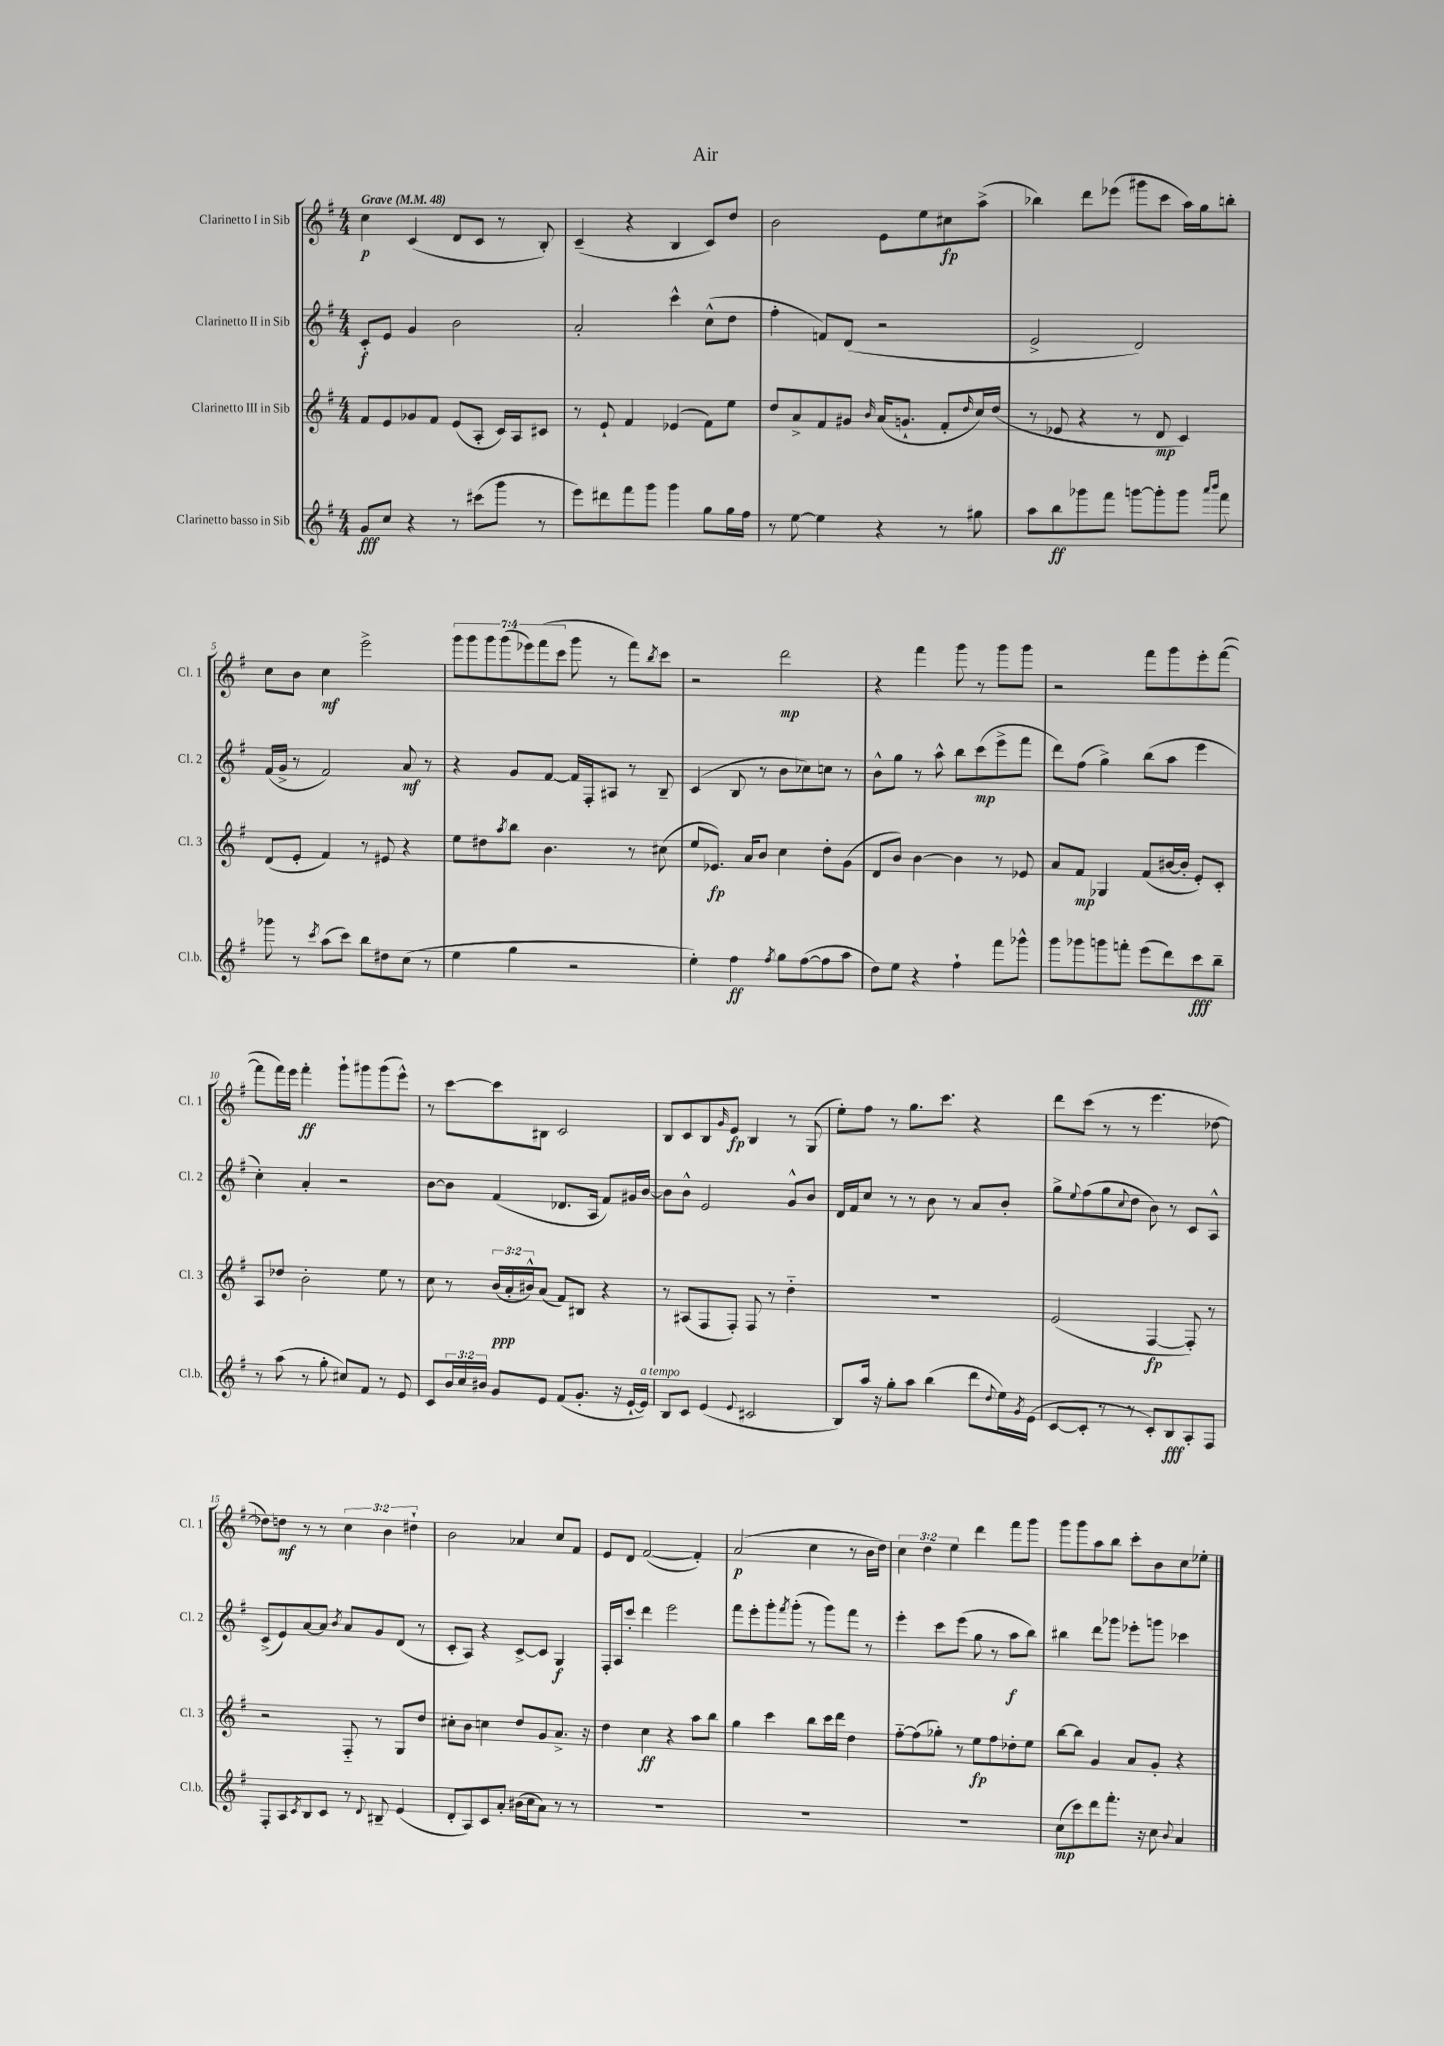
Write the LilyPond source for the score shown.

\header { title = "Air" }
<<
\new StaffGroup <<
\new Staff = "s0" \with { instrumentName = "Clarinetto I in Sib" shortInstrumentName = "Cl. 1" } {
    \clef treble \key g \major \numericTimeSignature \time 4/4 \override Staff.TupletNumber.text = #tuplet-number::calc-fraction-text \tempo "Grave" 4 = 48
    c''4\p c'4( d'8 c'8 r8 b8-.) |
    c'4--( r4 b4 c'8) d''8 |
    b'2 e'8 e''8 cis''8\fp a''8->( |
    bes''4) d'''8 ees'''8( gis'''8 c'''8 a''16) g''16 b''8-. |
    c''8 b'8 c''4\mf e'''2-> |
    \tuplet 7/4 { g'''8 g'''8 g'''8 g'''8( ees'''8) fis'''8( c'''8 } g'''8 r8 fis'''8) \acciaccatura { b''8 } c'''8 |
    r2 d'''2\mp |
    r4 fis'''4 g'''8 r8 g'''8 g'''8 |
    r2 fis'''8 g'''8 e'''8-. fis'''8~( |
    fis'''8 fis'''16) e'''16 fis'''4-.\ff g'''8-! gis'''8 gis'''8( e'''8-^) |
    r8 c'''8~ c'''8 bis8 c'2 |
    b8 c'8 b8 \grace { g'16 } e'8\fp b4 r8 g8( |
    e''8-.) fis''8 r8 g''8. c'''8. r4 |
    d'''8 c'''8( r8 r8 e'''4. des''8~ |
    des''8) d''8\mf r8 r8 \tuplet 3/2 { c''4 b'4 dis''4-! } |
    b'2 aes'4 c''8 fis'8 |
    e'8 d'8 fis'2~( fis'4-.) |
    a'2\p( c''4 r8 b'16 d''16) |
    \tuplet 3/2 { c''4 d''4 e''4 } d'''4 fis'''8 g'''8 |
    g'''8 g'''8 a''8 b''8 c'''8-. b'8 c''8 ees''8-. \bar "|." |
}
\new Staff = "s1" \with { instrumentName = "Clarinetto II in Sib" shortInstrumentName = "Cl. 2" } {
    \clef treble \key g \major \numericTimeSignature \time 4/4
    c'8-.\f e'8 g'4 b'2 |
    a'2-. c'''4-^ c''8-^( d''8 |
    fis''4-. f'8) d'8( r2 |
    e'2-> d'2) |
    fis'16( g'16-> r8 fis'2) a'8\mf r8 |
    r4 g'8 fis'8~ fis'16 fis16-. ais8 r8 b8-- |
    c'4( b8 r8 b'8 ces''8) c''8 r8 |
    b'8-^ g''8 r8 a''8-^ b''8 c'''8\mp( e'''8-> fis'''8 |
    d'''8) fis''8( g''4->) b''8( a''8 e'''4 |
    c''4-.) a'4-. r2 |
    b'8~ b'8 fis'4( des'8. a16 fis'8) gis'16 b'16~ |
    b'8 b'8-^ e'2 g'8-^ b'8 |
    d'16 fis'16 c''8 r8 r8 b'8 r8 a'8 b'8-. |
    g''8-> \appoggiatura { e''8 } fis''8( g''8 \appoggiatura { c''8 } d''8 b'8) r8 c'8 a8-^ |
    c'8->( e'8) a'8~ a'8 \acciaccatura { b'8 } a'8 g'8 d'8( r8 |
    c'8-. a8) r4 c'8~-> c'8 g4\f |
    fis16-. a16 c'''8-. d'''4 e'''2 |
    fis'''8 e'''8-. g'''8-. \acciaccatura { fis'''8 } g'''8-.( r8 g'''8) fis'''8 r8 |
    e'''4-. c'''8 e'''8( g''8 r8 a''8\f b''8) |
    bis''4 d'''8 ges'''8 ees'''8-. g'''8 ces'''4 \bar "|." |
}
\new Staff = "s2" \with { instrumentName = "Clarinetto III in Sib" shortInstrumentName = "Cl. 3" } {
    \clef treble \key g \major \numericTimeSignature \time 4/4 \override Staff.TupletNumber.text = #tuplet-number::calc-fraction-text
    fis'8 e'8 ges'8 fis'8 e'8( a8-. c'16) a16 cis'8 |
    r8 e'8-! fis'4 ees'4( fis'8) e''8 |
    d''8 a'8-> fis'8 gis'8 \grace { b'16 } a'16( g'8.-! fis'8-. \grace { d''16 } c''16) d''16( |
    r8 ees'8 r4 r8 d'8\mp c'4) |
    d'8( e'8-. fis'4) r8 eis'8 r4 |
    e''8 dis''8 \acciaccatura { a''8 } b''8 b'4. r8 cis''8( |
    e''8 ees'8.\fp) a'16 b'8 c''4 d''8-. g'8( |
    d'8 b'8) b'4~ b'4 r8 ees'8 |
    a'8 fis'8\mp ges4 fis'8( bis'16~ bis'16-. e'8-.) c'8-. |
    a8 des''8 b'2-. e''8 r8 |
    c''8 r8 \tuplet 3/2 { b'16\ppp( a'16-. bis'16-^) } a'8( fis'8) bis8 r4 |
    r8 ais8( fis8 fis8-.) fis8 r8 d''4-_ |
    R1 |
    e'2( fis4~\fp fis8-.) r8 |
    r2 fis8-_ r8 g8 d''8 |
    cis''8-. b'8 c''4 d''8 g'8 a'8.-> r16 |
    d''4 c''4\ff r4 a''8 b''8 |
    g''4 c'''4 b''8 c'''16 d'''16 d''4 |
    fis''8~-_ fis''8( ges''8-.) r8 e''8\fp fis''8 des''8-. e''8 |
    b''8~ b''8 g'4 a'8 g'8-. r4 \bar "|." |
}
\new Staff = "s3" \with { instrumentName = "Clarinetto basso in Sib" shortInstrumentName = "Cl.b." } {
    \clef treble \key g \major \numericTimeSignature \time 4/4 \override Staff.TupletNumber.text = #tuplet-number::calc-fraction-text
    g'8\fff c''8 r4 r8 cis'''8( g'''8 r8 |
    e'''8) dis'''8 fis'''8 g'''8 g'''4 g''8 g''16 fis''16 |
    r8 e''8~ e''4 r4 r8 gis''8 |
    a''8 b''8\ff ges'''8 fis'''8 g'''8~ g'''8-. g'''8 \grace { a'''16 b'''16 } fis'''8 |
    ges'''8 r8 \acciaccatura { c'''8 } a''8( c'''8) b''8 dis''8 c''8( r8 |
    e''4 g''4 r2 |
    e''4-.) fis''4\ff \acciaccatura { fis''8 } g''8 fis''8~( fis''8 a''8 |
    d''8) e''8 r4 fis''4-! fis'''8 ges'''8-^ |
    g'''8 ges'''8 g'''8 f'''8-. e'''8( d'''8) c'''8\fff b''8-- |
    r8 a''8( r8 g''8-. cis''8) fis'8 r8 e'8 |
    c'8 \tuplet 3/2 { b'16 c''16 bis'16 } g'8 e'8 fis'8( g'8.-. r16 e'16~-! e'16^\markup { \italic "a tempo" }) |
    b8 c'8 e'4( \appoggiatura { e'8 } cis'2 |
    b8) a''16 r16 g''8-. a''8 b''4( d'''8 \appoggiatura { d''8 } e''16) \acciaccatura { g'8 } e'16( |
    c'8~ c'8-. r8 r8 c'8-.) b8\fff a8-. fis8 |
    fis8-. a8 \acciaccatura { c'8 } b8 c'8 r8 \appoggiatura { d'8 } bis8-- e'4( |
    d'8-. a8) c'8 a'8-. bis'16( c''16 a'8) r8 r8 |
    R1 |
    R1 |
    R1 |
    c''8\mp( c'''8) d'''8 fis'''8.-. r16 c''8 \appoggiatura { b'8 } a'4 \bar "|." |
}
>>
>>
